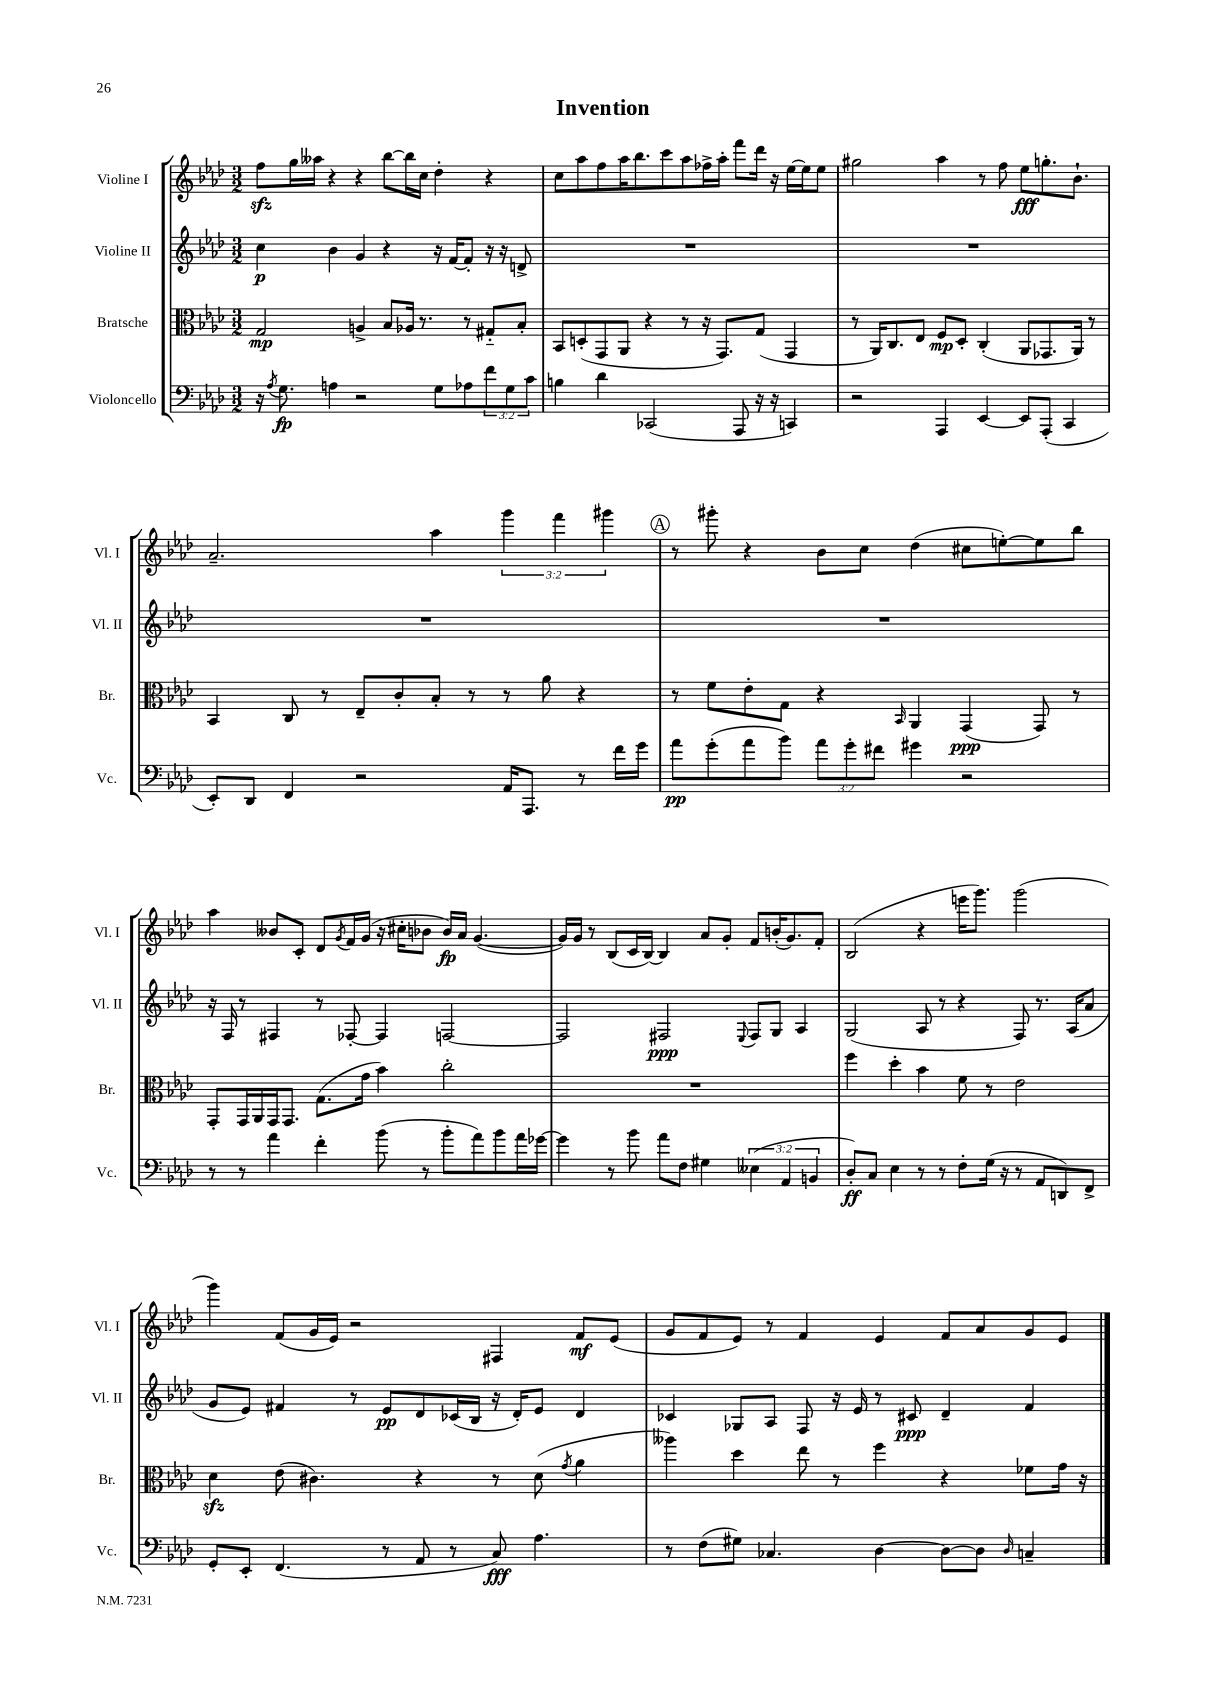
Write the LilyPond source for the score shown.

\header { title = "Invention" }
<<
\new StaffGroup <<
\new Staff = "s0" \with { instrumentName = "Violine I" shortInstrumentName = "Vl. I" } {
    \clef treble \key aes \major \numericTimeSignature \time 3/2 \override Staff.TupletNumber.text = #tuplet-number::calc-fraction-text
    f''8\sfz g''16 aeses''16 r4 r4 bes''8~ bes''16 c''16 des''4-. r4 |
    c''8 aes''8 f''8 aes''16 bes''8. c'''8 aes''8 fes''16-> aes''16-. f'''8 des'''16 r16 ees''16~ ees''16 ees''8 |
    gis''2 aes''4 r8 f''8 ees''8\fff g''8.-. bes'8.-! |
    aes'2.-- aes''4 \tuplet 3/2 { g'''4 f'''4 gis'''4 } |
    \mark \markup { \circle "A" } r8 gis'''8-. r4 bes'8 c''8 des''4( cis''8 e''8~-.) e''8 bes''8 |
    aes''4 beses'8 c'8-. des'8 \acciaccatura { g'8 } f'16 g'16( r16 cis''16-. bes'8 bes'16\fp) aes'16 g'4.~( |
    g'16) g'16 r8 bes8( c'16 bes16~) bes4 aes'8 g'8-. f'8 b'16-.( g'8.) f'8-. |
    bes2( r4 e'''16 g'''8.) g'''2( |
    g'''4) f'8( g'16 ees'16) r2 fis4 f'8\mf ees'8( |
    g'8 f'8 ees'8) r8 f'4 ees'4 f'8 aes'8 g'8 ees'8 \bar "|." |
}
\new Staff = "s1" \with { instrumentName = "Violine II" shortInstrumentName = "Vl. II" } {
    \clef treble \key aes \major \numericTimeSignature \time 3/2
    c''4\p bes'4 g'4 r4 r16 f'16~ f'8-. r16 r16 d'8-> |
    R1. |
    R1. |
    R1. |
    \mark \markup { \circle "A" } R1. |
    r16 f16 r8 fis4 r8 fes8~-. fes4 f2~ |
    f2 fis2\ppp \appoggiatura { ees8 } fis8 g8 aes4 |
    g2( aes8 r8 r4 f8) r8. aes16( aes'8 |
    g'8 ees'8) fis'4 r8 ees'8\pp des'8 ces'16( bes16 r16 des'16-.) ees'8 des'4 |
    ces'4 ges8 aes8 f8 r16 ees'16 r8 cis'8\ppp des'4-- f'4 \bar "|." |
}
\new Staff = "s2" \with { instrumentName = "Bratsche" shortInstrumentName = "Br." } {
    \clef alto \key aes \major \numericTimeSignature \time 3/2
    g2\mp a4-> bes8 aes16 r8. r8 gis8-_ bes8-. |
    bes,8 d8-.( g,8 aes,8 r4 r8 r16 g,8.) g8( g,4 |
    r8 aes,16) c8. ees8 f8\mp des8-. c4-.( aes,8 ges,8. aes,16) r8 |
    bes,4 c8 r8 ees8-- c'8-. bes8-. r8 r8 aes'8 r4 |
    \mark \markup { \circle "A" } r8 f'8 ees'8-. g8 r4 \grace { bes,16 } aes,4 g,4\ppp( g,8) r8 |
    g,8-. g,16 aes,16 g,16 g,8. g8.( g'16 bes'4) c''2-. |
    R1. |
    f''4 des''4-. bes'4 f'8 r8 ees'2 |
    des'4\sfz ees'8( cis'4.) r4 r8 des'8( \acciaccatura { g'8 } aes'4 |
    aeses''4) des''4 ees''8 r8 f''4 r4 fes'8 g'16 r16 \bar "|." |
}
\new Staff = "s3" \with { instrumentName = "Violoncello" shortInstrumentName = "Vc." } {
    \clef bass \key aes \major \numericTimeSignature \time 3/2 \override Staff.TupletNumber.text = #tuplet-number::calc-fraction-text
    r16 \acciaccatura { aes8 } g8.\fp a4 r2 g8 aes8 \tuplet 3/2 { f'8 g8 c'8 } |
    b4 des'4 ces,2( aes,,8 r16 r16 c,4) |
    r2 aes,,4 ees,4~ ees,8 aes,,8-.( c,4 |
    ees,8-.) des,8 f,4 r2 aes,16 aes,,8. r8 f'16 g'16 |
    \mark \markup { \circle "A" } aes'8\pp g'8-.( aes'8 bes'8) \tuplet 3/2 { aes'8 g'8-. fis'8 } gis'4 r2 |
    r8 r8 aes'4 f'4-. bes'8( r8 bes'8-. aes'8) bes'8 aes'16 ges'16~ |
    ges'4 r8 bes'8 aes'8 f8 gis4 \tuplet 3/2 { eeses4( aes,4 b,4 } |
    des8-.\ff) c8 ees4 r8 r8 f8-. g16( r16 r8 aes,8 d,8) f,8-> |
    g,8-. ees,8-. f,4.( r8 aes,8 r8 c8\fff) aes4. |
    r8 f8( gis8) ces4. des4~ des8~ des8 \grace { des16 } c4-- \bar "|." |
}
>>
>>
\layout { \context { \Score \remove "Bar_number_engraver" } }
